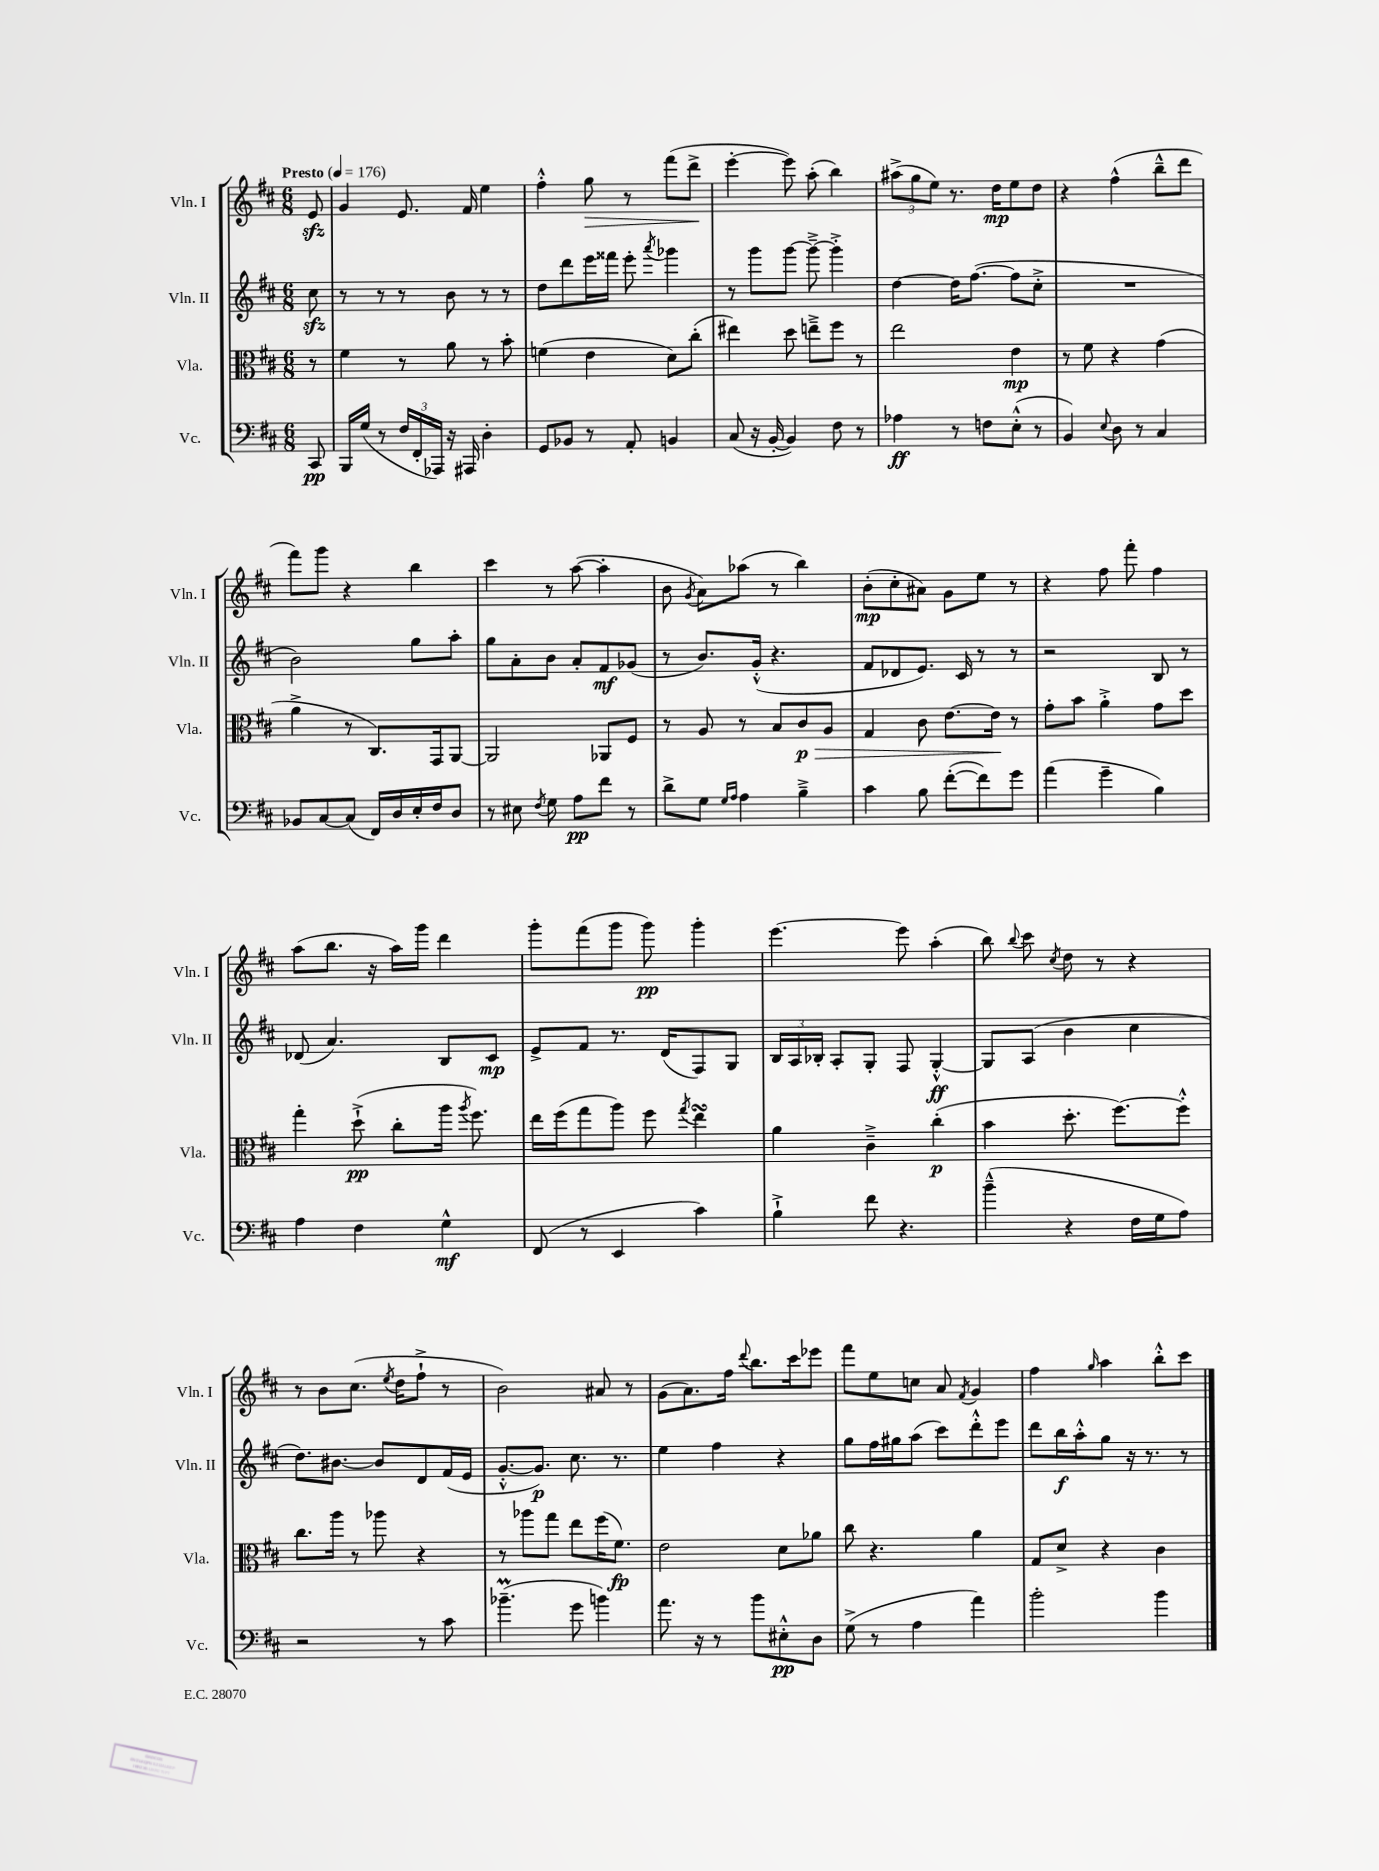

**kern	**kern	**kern	**kern
*staff4	*staff3	*staff2	*staff1
*clefF4	*clefC3	*clefG2	*clefG2
*k[f#c#]	*k[f#c#]	*k[f#c#]	*k[f#c#]
*M6/8	*M6/8	*M6/8	*M6/8
*MM176	*MM176	*MM176	*MM176
8CC#	8r	8cc#	8e
=	=	=	=
16BBB	4f#	8r	4g
(16G	.	.	.
8r	.	8r	.
24F#	8r	8r	8.e
24FF#'	.	.	.
24AAA-)	.	.	.
16r	8a	8b	.
16AAA#	.	.	16f#
4D'	8r	8r	4ee
.	8b'	8r	.
=	=	=	=
8GG	(4f	8dd	4ff#'^^
8BB-	.	8ddd	.
8r	4e	16eee	8gg
.	.	16fff##	.
8AA'	.	8eee'	8r
.	.	8qaaa	.
4BB	8d)	4ggg-	(8fff#
.	(8cc#'	.	8ddd^
=	=	=	=
(8C#	4ee#)	8r	[4eee'
16r	.	8ggg	.
[16BB'	.	.	.
4BB])	8dd	[8ggg	8eee])
.	8ee~^	8ggg~^_	(8aa'
8F#	8ff#	4ggg'^]	4bb)
8r	8r	.	.
=	=	=	=
4A-	2ee	[4dd	(12aa#^
.	.	.	12gg
.	.	.	12ee)
8r	.	16dd]	8.r
.	.	([8.ff#	.
8F	.	.	.
.	.	.	16dd
(8E'^^	4e	8ff#]	8ee
8r	.	8cc#'^	8dd
=	=	=	=
4BB)	8r	2.r	4r
.	8f#	.	.
8qqE	.	.	.
8D	4r	.	(4ff#^^
8r	.	.	.
4C#	(4g	.	8bb~^^
.	.	.	8ddd
=	=	=	=
8BB-	4a^	2b)	8fff#)
[8C#	.	.	8ggg
(8C#]	8r	.	4r
16FF#)	8.C#)	.	.
16D	.	.	.
16E'	.	8gg	4bb
16F#	16GG	.	.
8D	[8AA	8aa'	.
=	=	=	=
8r	2AA]	8gg	4ccc#
8E#	.	8a'	.
8qF#	.	.	.
8G	.	8b	8r
8A	.	8a'	([8aa
8f#	8AA-	8f#	4aa']
8r	8F#	(8g-	.
=	=	=	=
8d^	8r	8r	8b
.	.	.	8qg
8G	8A	8.b)	8a)
16qqG	.	.	.
16qqA	.	.	.
4A	8r	.	(8aa-
.	.	(16g'^^	.
.	8B	4.r	8r
4B~^	8c#	.	4bb)
.	8A	.	.
=	=	=	=
4c#	4G	8f#	(8b'
.	.	8d-	8cc#'
8B	8c#	8.e)	8a#)
([8f#'	[8.e	.	8g
.	.	16c#	.
8f#])	.	8r	8ee
.	16e]	.	.
8g	8r	8r	8r
=	=	=	=
(4a	8g'	2r	4r
.	8b	.	.
4g~	4a'^	.	8ff#
.	.	.	8fff#'
4B)	8g	8B	4ff#
.	8dd	8r	.
=	=	=	=
4A	4gg'	(8d-	(8aa
.	.	4.a)	8.bb
4F#	(8dd`^	.	.
.	.	.	16r
.	8cc#'	.	16aa)
.	.	.	16ggg
4G^^	16aa	8B	4ddd
.	8qaa	.	.
.	8.ff#)	.	.
.	.	8c#	.
=	=	=	=
(8FF#	16ee	8e^	8ggg'
.	(16ff#	.	.
8r	8gg	8f#	(8fff#
4EE	8aa)	8.r	8ggg
.	8ff#	.	8ggg)
.	.	(16d	.
.	8qgg	.	.
4c#)	4ee	8F#)	4ggg'
.	.	8G	.
=	=	=	=
4B`^	4a	24B	[4.eee
.	.	24A	.
.	.	24B-'	.
.	.	8A'	.
8f#	4c#~^	8G'	.
4.r	.	8F#	8eee]
.	(4cc#'	[4G'^^	(4aa'
=	=	=	=
(4b~^^	4b	8G]	8bb)
.	.	.	8qqbb
.	.	(8A	8ccc#
.	.	.	8qcc#
4r	8.dd'	4b	8dd
.	.	.	8r
.	[8.ff#)	.	.
16F#	.	4cc#	4r
16G	.	.	.
8A)	8ff#'^^]	.	.
=	=	=	=
2r	8.cc#	8.dd)	8r
.	.	.	8b
.	16aa	[8.b#	.
.	8r	.	(8.cc#
.	8aa-	8b#]	.
.	.	.	8qee
.	.	.	16dd
8r	4r	8d	8ff#`^
8c#	.	(16f#	8r
.	.	16e	.
=	=	=	=
(4.b-~	8r	[8.g'^^	2b)
.	8aa-	.	.
.	.	8.g])	.
.	8gg	.	.
8g	8ee	8.cc#	.
4b)	(16ff#	.	8a#
.	8.f#)	8.r	.
.	.	.	8r
=	=	=	=
8.a	2e	4ee	(8g
.	.	.	8.a)
16r	.	.	.
8r	.	4ff#	.
.	.	.	16ff#
.	.	.	8qqddd
8b	.	.	8.bb
8E#'^^	8d	4r	.
.	.	.	16ccc#
8D	8a-	.	8eee-
=	=	=	=
(8G^	8cc#	8gg	8fff#
8r	4.r	16ff#	8ee
.	.	16gg#	.
4A	.	(8aa	8cc
.	.	8ccc#)	8a
.	.	.	8qf#
4a)	4a	8ddd'^^	4g
.	.	8eee	.
=	=	=	=
2b'	8G	8ddd	4ff#
.	8d^	16bb	.
.	.	16aa'^^	.
.	.	.	16qqgg
.	4r	8gg	4aa
.	.	16r	.
.	.	8.r	.
4b	4c#	.	8bb'^^
.	.	8r	8ccc#
==	==	==	==
*-	*-	*-	*-
